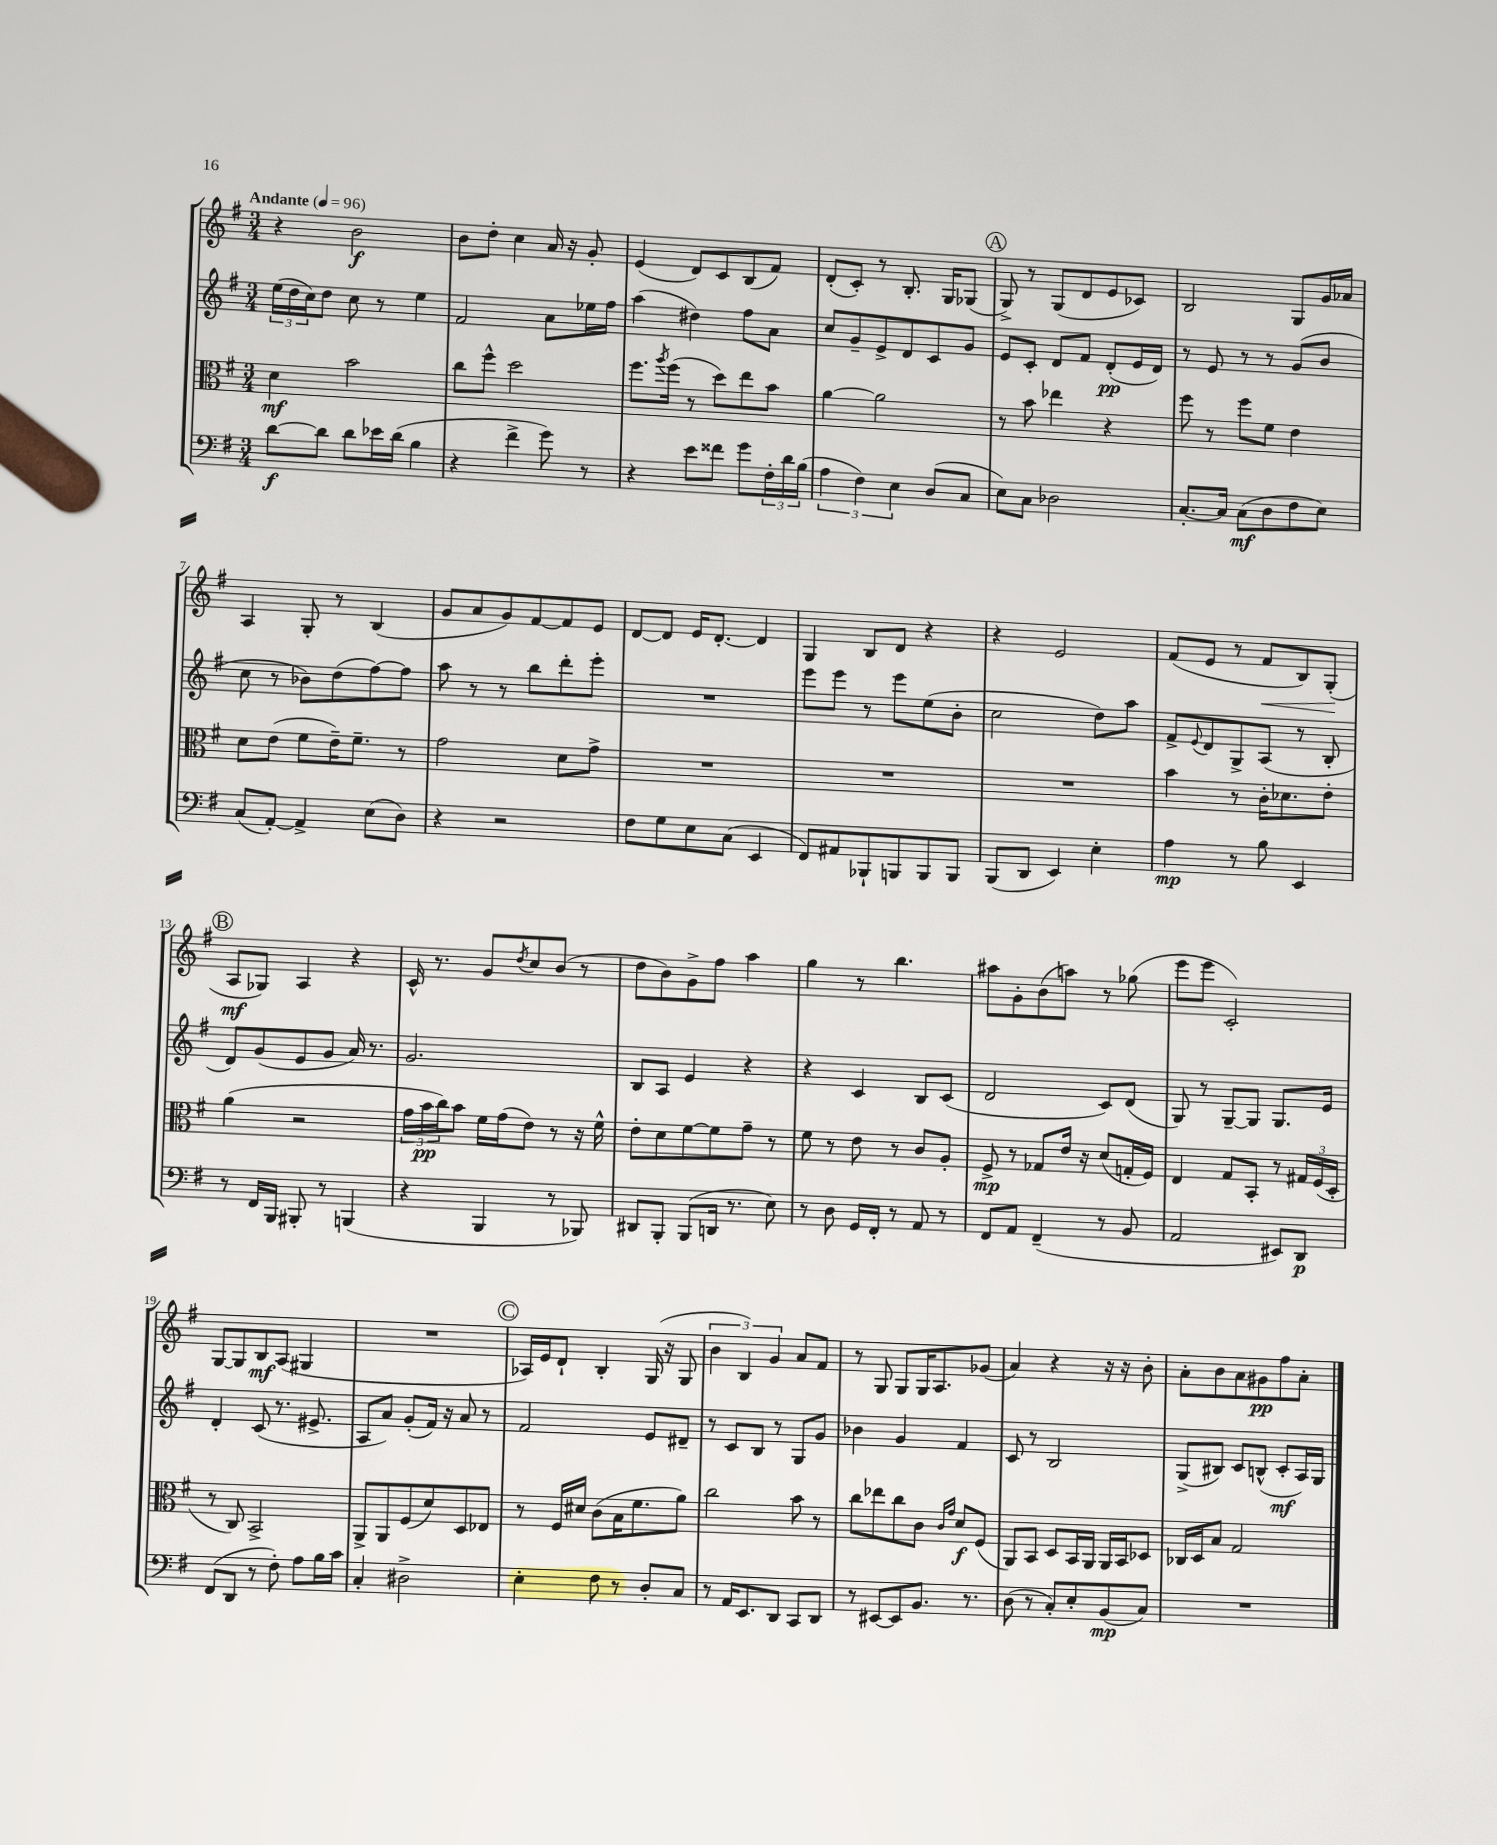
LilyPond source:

<<
\new StaffGroup <<
\new Staff = "s0" {
    \clef treble \key g \major \numericTimeSignature \time 3/4 \tempo "Andante" 4 = 96
    r4 b'2\f |
    b'8 d''8-. c''4 a'16 r16 g'8-. |
    e'4( d'8) c'8 b8( fis'8) |
    d'8-.( c'8-.) r8 b8.-. g16 ges8( |
    \mark \markup { \circle "A" } g8->) r8 g8( d'8 e'8 ces'8) |
    b2 g8 g'16 aes'16 |
    a4 g8-. r8 b4( |
    g'8 a'8 g'8) fis'8~ fis'8 e'8 |
    d'8~ d'8 e'16 d'8.~-. d'4 |
    g4 b8 d'8 r4 |
    r4 e'2 |
    fis'8( e'8 r8 fis'8\< b8) g8-.\!( |
    \mark \markup { \circle "B" } a8\mf ges8) a4 r4 |
    c'16-^ r8. g'8 \acciaccatura { d''8 } c''8 b'8( r8 |
    d''8 b'8) g'8-> fis''8 a''4 |
    g''4 r8 b''4. |
    ais''8 g'8-. b'8( a''8) r8 ges''8( |
    e'''8 e'''8 c'2-.) |
    g8~ g8 b8\mf a8( gis4 |
    R2. |
    \mark \markup { \circle "C" } aes16) e'16 d'8-! b4-. g16( r16 g8 |
    \tuplet 3/2 { b'4 b4) g'4 } a'8 fis'8 |
    r8 g8 g8 g16 a8. ges'8( |
    a'4) r4 r16 r16 b'8-. |
    a'8-. b'8 a'8 gis'8\pp fis''8 a'8-. \bar "|." |
}
\new Staff = "s1" {
    \clef treble \key g \major \numericTimeSignature \time 3/4
    \tuplet 3/2 { e''16( d''16 c''16) } d''8 c''8 r8 e''4 |
    fis'2 a'8 ees''16 fis''16 |
    a''4( dis''4) fis''8 a'8 |
    c''8 g'8-- e'8-> d'8 c'8 g'8 |
    \mark \markup { \circle "A" } e'8 c'8-. d'8 fis'8 d'8-.\pp( e'16 d'16) |
    r8 e'8 r8 r8 g'8( b'8 |
    c''8 r8 bes'8) d''8( fis''8~) fis''8 |
    a''8 r8 r8 b''8 d'''8-. e'''8-. |
    R2. |
    e'''8 e'''8 r8 e'''8 e''8( b'8-. |
    c''2 d''8) a''8 |
    fis'8-> \appoggiatura { e'8 } d'8 g8-> a8( r8 b8-. |
    \mark \markup { \circle "B" } d'8) g'8( e'8 g'8 a'16) r8. |
    g'2. |
    b8 a8 e'4 r4 |
    r4 c'4 b8 c'8( |
    d'2 c'8) d'8( |
    g8) r8 g8~-- g8 g8. e'16 |
    d'4-. c'8( r8. eis'8.-> |
    a8 a'8) g'8-.( fis'16) r16 a'8 r8 |
    \mark \markup { \circle "C" } fis'2 e'8 dis'8-- |
    r8 c'8 b8 r8 g8 g'8 |
    bes'4 g'4 fis'4 |
    c'8 r8 b2 |
    g8->( bis8) c'8 b8-^( c'8-.\mf a16) g16 \bar "|." |
}
\new Staff = "s2" {
    \clef alto \key g \major \numericTimeSignature \time 3/4
    d'4\mf b'2 |
    c''8 fis''8-^ d''2 |
    fis''8. \acciaccatura { a''8 } fis''16( r8 d''8) e''8 b'8 |
    a'4~ a'2 |
    \mark \markup { \circle "A" } r8 b'8 ees''4 r4 |
    fis''8 r8 fis''8 fis'8 e'4 |
    d'8 e'8( fis'8 e'16--) fis'8.-- r8 |
    g'2 d'8 g'8-> |
    R2. |
    R2. |
    R2. |
    b'4 r8 c'16-. des'8. e'8-. |
    \mark \markup { \circle "B" } a'4( r2 |
    \tuplet 3/2 { g'16 b'16\pp c''16) } b'8 fis'16 g'16( e'8) r8 r16 fis'16-^ |
    e'8-. d'8 fis'8~ fis'8 g'8-- r8 |
    fis'8 r8 e'8 r8 c'8 a8-. |
    fis8->\mp r8 ges8 e'16 r16 d'8( g16-. fis16) |
    e4 g8 b,8-. r8 \tuplet 3/2 { gis16 fis16( d16-. } |
    r8 c8) b,2-> |
    a,8-> a,8 fis8( d'8) d8 ees8 |
    \mark \markup { \circle "C" } r8 fis16 dis'16 c'8( b16 fis'8. a'8) |
    c''2 b'8 r8 |
    c''8 ees''8 c''8 c'8 \grace { c'16 g'16 } d'8\f fis8( |
    a,8) b,8 d8 b,16 a,16 a,16 b,16 des8 |
    ces16 d16 b8 g2 \bar "|." |
}
\new Staff = "s3" {
    \clef bass \key g \major \numericTimeSignature \time 3/4
    d'8~\f d'8 d'8 ees'16 d'16( b4 |
    r4 fis'4-> g'8) r8 |
    r4 e'8 fisis'8 g'8 \tuplet 3/2 { fis16-. d'16 b16( } |
    \tuplet 3/2 { a4 fis4) e4 } d8( c8 |
    \mark \markup { \circle "A" } e8) c8 des2 |
    c8.~-. c16 c8\mf( d8 fis8 e8) |
    c8( a,8~-.) a,4-> e8( d8) |
    r4 r2 |
    fis8 g8 e8 c8( e,4 |
    fis,8) ais,8 bes,,8-! b,,8 b,,8 b,,8 |
    b,,8( d,8 e,4) e4-. |
    a4\mp r8 b8 e,4 |
    \mark \markup { \circle "B" } r8 fis,16 b,,16 bis,,8-. r8 b,,4( |
    r4 b,,4 r8 bes,,8) |
    dis,8 b,,8-. b,,8( d,16 r8. e8) |
    r8 d8 g,16 fis,16-. r8 a,8 r8 |
    fis,8 a,8 fis,4--( r8 b,8 |
    a,2 eis,8) d,8\p |
    fis,8( d,8 r8 fis8-.) a8 b16 c'16 |
    c4-. dis2-> |
    \mark \markup { \circle "C" } e4-. fis8 r8 d8-. c8 |
    r8 a,16 e,8. d,8 c,8 d,8 |
    r8 eis,8~ eis,8 b,8. r8. |
    d8( r8 c8-.) e8-. b,8\mp( c8) |
    R2. \bar "|." |
}
>>
>>
